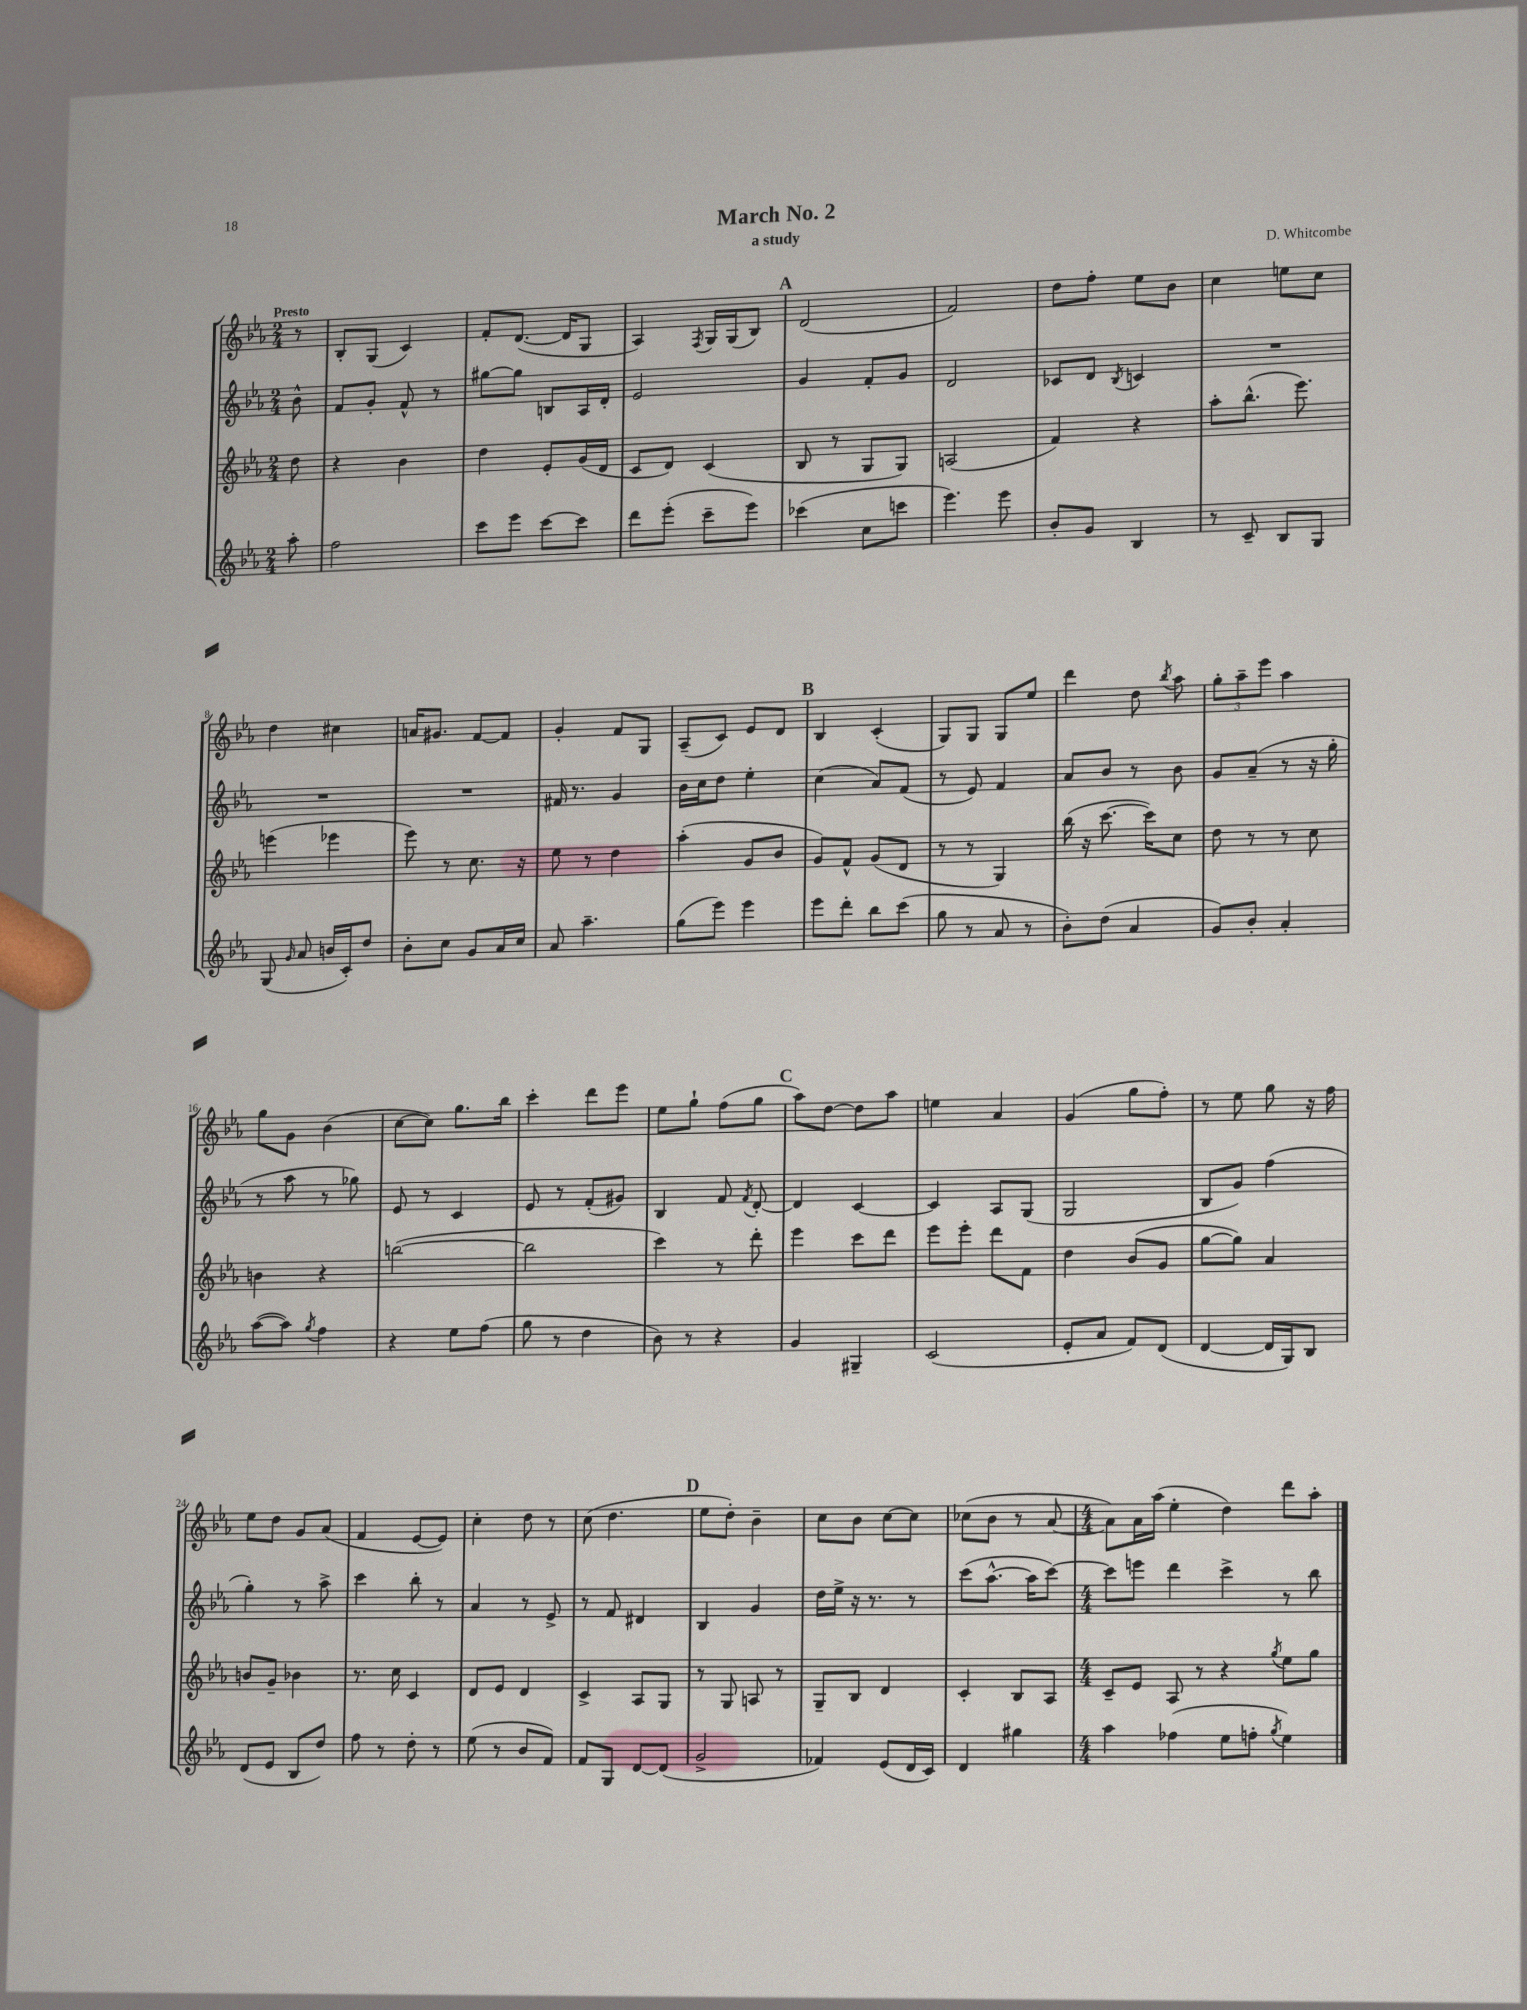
\header { title = "March No. 2" composer = "D. Whitcombe" subtitle = "a study" }
<<
\new StaffGroup <<
\new Staff = "s0" {
    \clef treble \key ees \major \numericTimeSignature \time 2/4 \partial 8 \tempo "Presto"
    \autoBeamOff r8 |
    bes8[-. g8]( c'4) |
    f'8[-. d'8.]~( d'16[ g8] |
    aes4) \acciaccatura { f8 } g16[ g16( bes8]) |
    \mark \markup { \bold "A" } d'2( |
    f'2) |
    d''8[ f''8]-. ees''8[ bes'8] |
    c''4 e''8[ c''8] |
    d''4 cis''4 |
    a'16[ gis'8.] f'8[~ f'8] |
    g'4-. f'8[ g8] |
    aes8[--( c'8]) ees'8[ d'8] |
    \mark \markup { \bold "B" } bes4 c'4-.( |
    g8[) g8] g8[ ees''8] |
    d'''4 d''8 \acciaccatura { bes''8 } aes''8 |
    \tuplet 3/2 { g''8[-. aes''8-- ees'''8] } aes''4 |
    g''8[ g'8] bes'4( |
    c''8[~ c''8]) g''8.[ bes''16] |
    c'''4-. d'''8[ ees'''8] |
    ees''8[ g''8]-! f''8[( g''8] |
    \mark \markup { \bold "C" } aes''8[) d''8]~ d''8[ aes''8] |
    e''4 aes'4 |
    g'4( g''8[ f''8]-.) |
    r8 ees''8 g''8 r16 f''16 |
    ees''8[ d''8] g'8[ aes'8]( |
    f'4 ees'8[~ ees'8]) |
    c''4-. d''8 r8 |
    c''8( d''4. |
    \mark \markup { \bold "D" } ees''8[ d''8]-.) bes'4-- |
    c''8[ bes'8] c''8[~ c''8] |
    ces''8[( bes'8] r8 aes'8~ |
    \numericTimeSignature \time 4/4 aes'8[) aes'16 aes''16]( ees''4-. d''4) d'''8[ aes''8]-. \bar "|." |
}
\new Staff = "s1" {
    \clef treble \key ees \major \numericTimeSignature \time 2/4 \partial 8
    \autoBeamOff bes'8-^ |
    f'8[ g'8]-. f'8-^ r8 |
    gis''8[~ gis''8] b8[ aes16 d'16]-. |
    ees'2 |
    \mark \markup { \bold "A" } g'4 f'8[-. g'8] |
    d'2 |
    ces'8[ d'8] \acciaccatura { bes8 } c'4 |
    R2 |
    R2 |
    R2 |
    fis'16 r8. g'4 |
    bes'16[ c''16 d''8] ees''4-. |
    \mark \markup { \bold "B" } c''4( aes'8[) f'8]( |
    r8 ees'8) f'4 |
    aes'8[ bes'8] r8 bes'8 |
    g'8[ aes'8]--( r8 r16 g''16-. |
    r8 aes''8 r8 ges''8) |
    ees'8 r8 c'4 |
    ees'8 r8 f'8[-.( gis'8]) |
    bes4 f'8 \acciaccatura { f'8 } d'8~-. |
    \mark \markup { \bold "C" } d'4 c'4~ |
    c'4 aes8[ g8]( |
    g2 |
    bes8[ g'8]) f''4( |
    g''4-.) r8 aes''8-> |
    c'''4 bes''8-. r8 |
    aes'4 r8 ees'8-> |
    r8 f'8 dis'4 |
    \mark \markup { \bold "D" } bes4 g'4 |
    d''16[ ees''16]-> r16 r8. r8 |
    c'''8[( aes''8.]~-^ aes''16[ c'''8]~) |
    \numericTimeSignature \time 4/4 c'''8[ e'''8] d'''4 c'''4-> r8 bes''8 \bar "|." |
}
\new Staff = "s2" {
    \clef treble \key ees \major \numericTimeSignature \time 2/4 \partial 8
    \autoBeamOff d''8 |
    r4 bes'4 |
    d''4 ees'8[-. g'16( d'16] |
    c'8[ d'8]) c'4( |
    \mark \markup { \bold "A" } bes8 r8 g8[ g8]) |
    a2( |
    f'4) r4 |
    aes''8[-. bes''8.]-^( ees'''8.) |
    e'''4( ees'''4 |
    ees'''8) r8 c''8. r16 |
    ees''8 r8 d''4 |
    aes''4-.( g'8[ bes'8] |
    \mark \markup { \bold "B" } g'8[) f'8]-^ g'8[( d'8] |
    r8 r8 g4) |
    bes''16( r16 c'''8.~ c'''16[) c''8] |
    d''8 r8 r8 c''8 |
    b'4 r4 |
    b''2~( |
    b''2 |
    c'''4) r8 d'''8-. |
    \mark \markup { \bold "C" } ees'''4 c'''8[ d'''8] |
    ees'''8[ ees'''8]-. d'''8[ f'8] |
    d''4 bes'8[( g'8] |
    g''8[~ g''8]) aes'4 |
    b'8[ g'8]-- bes'4 |
    r8. c''16 c'4 |
    d'8[ ees'8] d'4 |
    c'4-> aes8[ g8] |
    \mark \markup { \bold "D" } r8 g8 a8 r8 |
    g8[-- bes8] d'4 |
    c'4-. bes8[ aes8] |
    \numericTimeSignature \time 4/4 c'8[-- ees'8] aes8 r8 r4 \acciaccatura { g''8 } ees''8[ g''8] \bar "|." |
}
\new Staff = "s3" {
    \clef treble \key ees \major \numericTimeSignature \time 2/4 \partial 8
    \autoBeamOff aes''8-. |
    f''2 |
    c'''8[ ees'''8] c'''8[~ c'''8] |
    d'''8[ ees'''8]-.( c'''8[-- ees'''8]) |
    \mark \markup { \bold "A" } ces'''4( c''8[ c'''8] |
    ees'''4.) ees'''8 |
    bes'8[-. g'8] bes4 |
    r8 c'8-- bes8[ g8] |
    g8( \grace { g'16 } aes'8 b'16[ c'16-.) d''8] |
    bes'8[-. c''8] g'8[ aes'16 c''16] |
    aes'8 aes''4.-- |
    g''8[( ees'''8]) ees'''4 |
    \mark \markup { \bold "B" } ees'''8[ d'''8]-. bes''8[ c'''8]( |
    g''8 r8 aes'8 r8 |
    bes'8[-.) d''8]( aes'4 |
    g'8[) bes'8]-. aes'4-. |
    aes''8[~( aes''8]) \acciaccatura { g''8 } f''4 |
    r4 ees''8[ f''8]( |
    g''8 r8 d''4 |
    bes'8) r8 r4 |
    \mark \markup { \bold "C" } g'4 gis4-- |
    c'2( |
    ees'8[-. aes'8] f'8[) d'8]( |
    d'4~ d'16[ g16) bes8] |
    d'8[( ees'8] bes8[ d''8]) |
    f''8 r8 d''8-. r8 |
    ees''8( r8 bes'8[ f'8]) |
    f'8[ g8] d'8[~ d'8]( |
    \mark \markup { \bold "D" } g'2-> |
    fes'4) ees'8[( d'16 c'16]) |
    d'4 gis''4 |
    \numericTimeSignature \time 4/4 aes''4 fes''4( ees''8[ f''8]-. \acciaccatura { g''8 } ees''4) \bar "|." |
}
>>
>>
